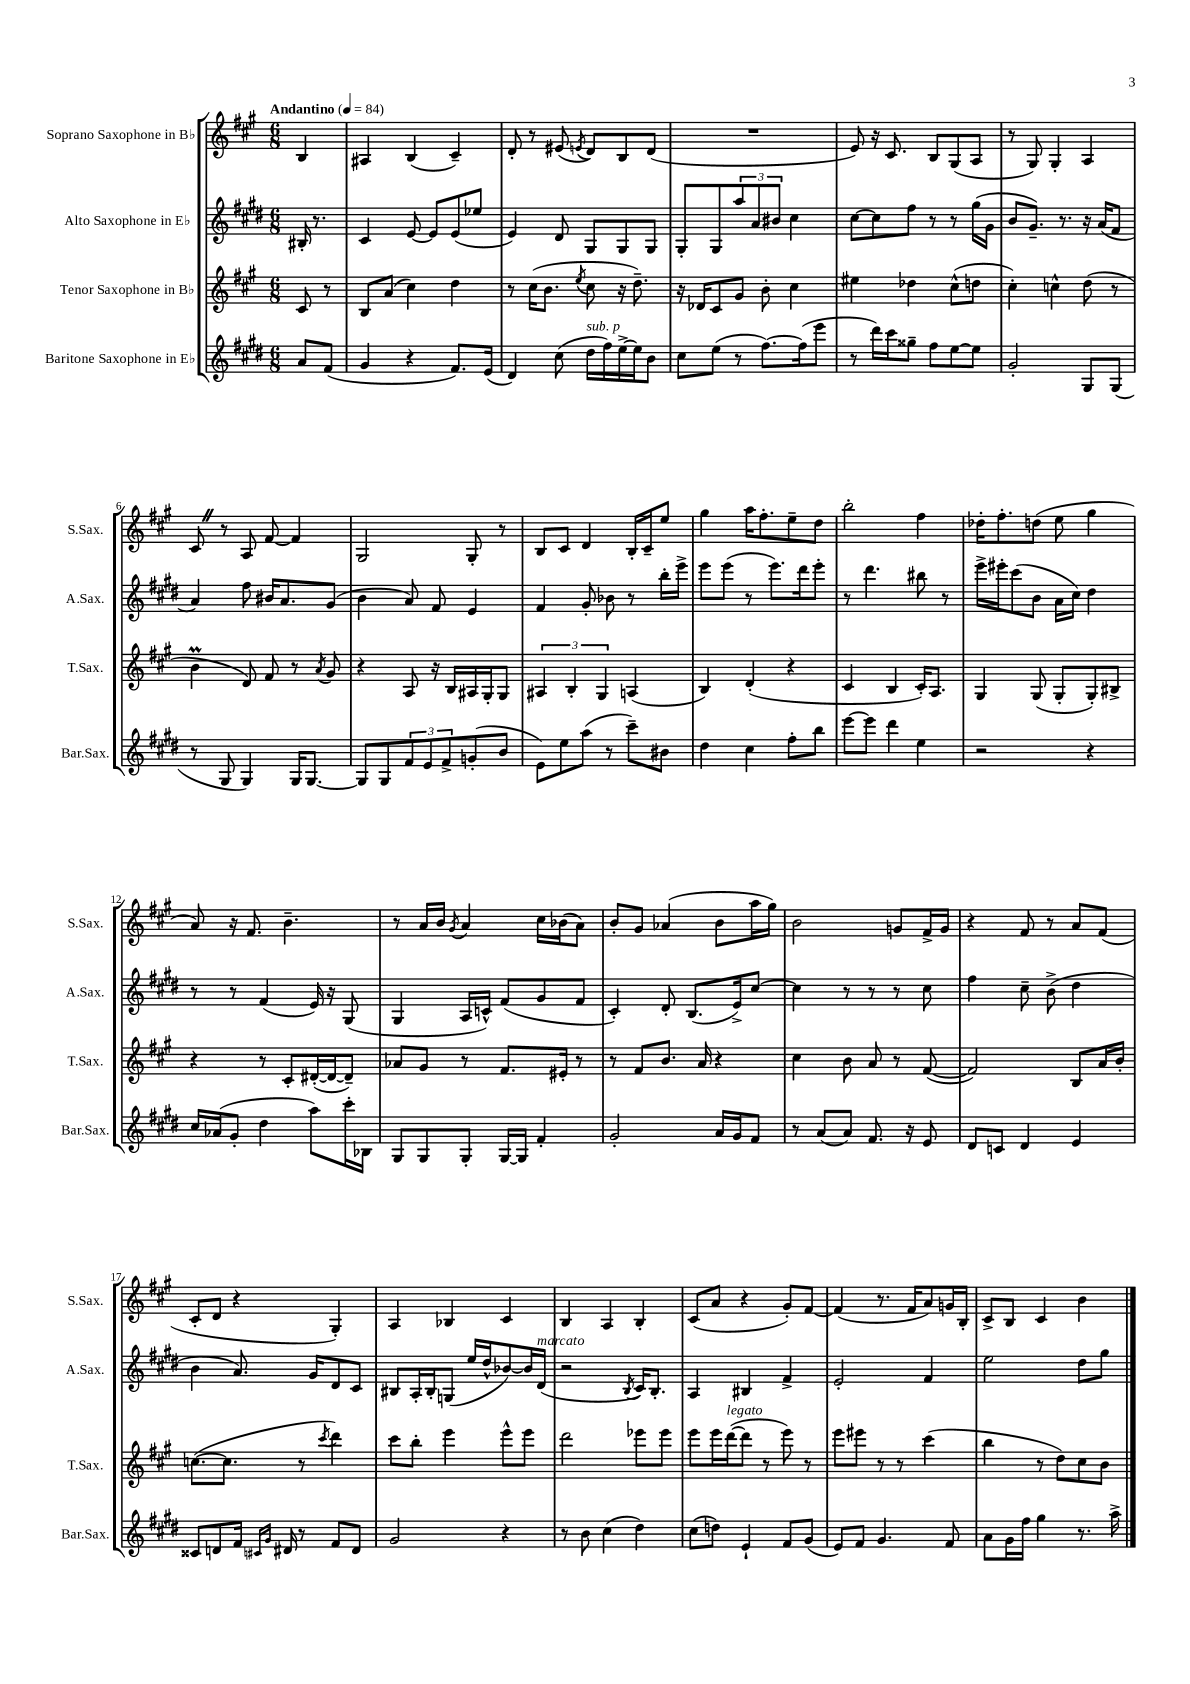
<<
\new StaffGroup <<
\new Staff = "s0" \with { instrumentName = "Soprano Saxophone in Bb" shortInstrumentName = "S.Sax." } {
    \clef treble \key a \major \numericTimeSignature \time 6/8 \partial 4 \tempo "Andantino" 4 = 84
    b4 |
    ais4 b4( cis'4--) |
    d'8-. r8 eis'8( \acciaccatura { e'8 } d'8) b8 d'8( |
    R2. |
    e'8) r16 cis'8. b8 gis8( a8 |
    r8 gis8) gis4-. a4 |
    cis'8 \once \override BreathingSign.text = \markup { \musicglyph "scripts.caesura.straight" } \breathe r8 a8 fis'8~ fis'4 |
    gis2 gis8-. r8 |
    b8 cis'8 d'4 b16-. cis'16-- e''8 |
    gis''4 a''16 fis''8.-. e''8-- d''8 |
    b''2-. fis''4 |
    des''16-. fis''8.-. d''8( e''8 gis''4 |
    a'8) r16 fis'8. b'4.-- |
    r8 a'16 b'16 \acciaccatura { gis'8 } a'4 cis''16 bes'16( a'8) |
    b'8-. gis'8 aes'4( b'8 a''16 gis''16) |
    b'2 g'8 fis'16-> g'16 |
    r4 fis'8 r8 a'8 fis'8( |
    cis'8-. d'8 r4 gis4-.) |
    a4 bes4 cis'4 |
    b4 a4 b4-. |
    cis'8( a'8 r4 gis'8-.) fis'8~ |
    fis'4( r8. fis'16 a'8) g'16 b16-. |
    cis'8-> b8 cis'4 b'4 \bar "|." |
}
\new Staff = "s1" \with { instrumentName = "Alto Saxophone in Eb" shortInstrumentName = "A.Sax." } {
    \clef treble \key e \major \numericTimeSignature \time 6/8 \partial 4
    bis16-. r8. |
    cis'4 e'8~ e'8 e'8( ees''8 |
    e'4) dis'8 gis8 gis8 gis8 |
    gis8-. gis8 \tuplet 3/2 { a''8 a'8 bis'8 } cis''4 |
    cis''8~ cis''8 fis''8 r8 r8 gis''16( gis'16 |
    b'8 gis'8.--) r8. r16 a'16( fis'8 |
    a'4) fis''8 bis'16 a'8. gis'8( |
    b'4 a'8) fis'8 e'4 |
    fis'4 gis'8-. bes'8 r8 b''16-. e'''16-> |
    e'''8 e'''8( r8 e'''8.) dis'''16 e'''8-. |
    r8 dis'''4. bis''8 r8 |
    e'''16-> eis'''16-. cis'''8( b'8 a'16 cis''16) dis''4 |
    r8 r8 fis'4( e'16) r16 gis8( |
    gis4 a16 c'16-^) fis'8( gis'8 fis'8 |
    cis'4-.) dis'8-. b8.( e'16->) cis''8~ |
    cis''4 r8 r8 r8 cis''8 |
    fis''4 cis''8-- b'8->( dis''4 |
    b'4 a'8.) gis'16 dis'8 cis'8 |
    bis8 a16-. bis16-. g8( e''16 dis''16-^ bes'8~) bes'16 dis'16^\markup { \italic "marcato" }( |
    r2 \acciaccatura { b8 } cis'16) b8.-. |
    a4 bis4 fis'4-> |
    e'2-. fis'4 |
    e''2 dis''8 gis''8 \bar "|." |
}
\new Staff = "s2" \with { instrumentName = "Tenor Saxophone in Bb" shortInstrumentName = "T.Sax." } {
    \clef treble \key a \major \numericTimeSignature \time 6/8 \partial 4
    cis'8 r8 |
    b8 a'8( cis''4) d''4 |
    r8 cis''16( b'8. \acciaccatura { e''8 } cis''8 r16 d''8.--) |
    r16 des'16 cis'8 gis'8 b'8-. cis''4 |
    eis''4 des''4 cis''8-^( d''8 |
    cis''4-.) c''4-^ d''8( r8 |
    b'4\prall d'8) fis'8 r8 \acciaccatura { a'8 } gis'8 |
    r4 a8 r16 b16 ais16 gis16-. gis8 |
    \tuplet 3/2 { ais4 b4-. gis4 } a4( |
    b4) d'4-.( r4 |
    cis'4 b4 cis'16-.) a8. |
    gis4 gis8( gis8-. gis8-.) bis8-> |
    r4 r8 cis'8-. dis'16~-.( dis'16~ dis'8--) |
    aes'8 gis'8 r8 fis'8. eis'16-. r8 |
    r8 fis'8 b'8. a'16 r4 |
    cis''4 b'8 a'8 r8 fis'8~( |
    fis'2) b8 a'16 b'16-. |
    c''8.~( c''8. r8 \acciaccatura { cis'''8 } d'''4) |
    cis'''8 b''8-. e'''4 e'''8-^ e'''8 |
    d'''2 ees'''8 ees'''8 |
    e'''8 e'''16 d'''16~^\markup { \italic "legato" }( d'''8 r8 e'''8) r8 |
    e'''8 eis'''8 r8 r8 cis'''4( |
    b''4 r8 d''8) cis''8 b'8 \bar "|." |
}
\new Staff = "s3" \with { instrumentName = "Baritone Saxophone in Eb" shortInstrumentName = "Bar.Sax." } {
    \clef treble \key e \major \numericTimeSignature \time 6/8 \partial 4
    a'8 fis'8( |
    gis'4 r4 fis'8.) e'16( |
    dis'4) cis''8( dis''16^\markup { \italic "sub. p" } fis''16) e''16~-> e''16 b'8 |
    cis''8 e''8( r8 fis''8.~) fis''16( e'''8 |
    r8 dis'''16) cis'''16 gisis''8-- fis''8 e''8~ e''8 |
    gis'2-. gis8 gis8( |
    r8 gis8 gis4) gis16 gis8.~ |
    gis8 gis8 \tuplet 3/2 { fis'8 e'8 fis'8-> } g'8-.( b'8 |
    e'8) e''8 a''8( r8 cis'''8--) bis'8 |
    dis''4 cis''4 fis''8-. b''8 |
    e'''8~ e'''8 dis'''4 e''4 |
    r2 r4 |
    cis''16 aes'16( gis'8-. dis''4 a''8) cis'''16-. bes16 |
    gis8 gis8 gis8-. gis16~ gis16 fis'4-. |
    gis'2-. a'16 gis'16 fis'8 |
    r8 a'8( a'8) fis'8. r16 e'8 |
    dis'8 c'8 dis'4 e'4 |
    cisis'8 d'8 fis'16 \grace { cis'16 gis'16 } dis'16 r8 fis'8 dis'8 |
    gis'2 r4 |
    r8 b'8 cis''4( dis''4) |
    cis''8( d''8) e'4-! fis'8 gis'8( |
    e'8) fis'8 gis'4. fis'8 |
    a'8 gis'16 fis''16 gis''4 r8. a''16-> \bar "|." |
}
>>
>>
